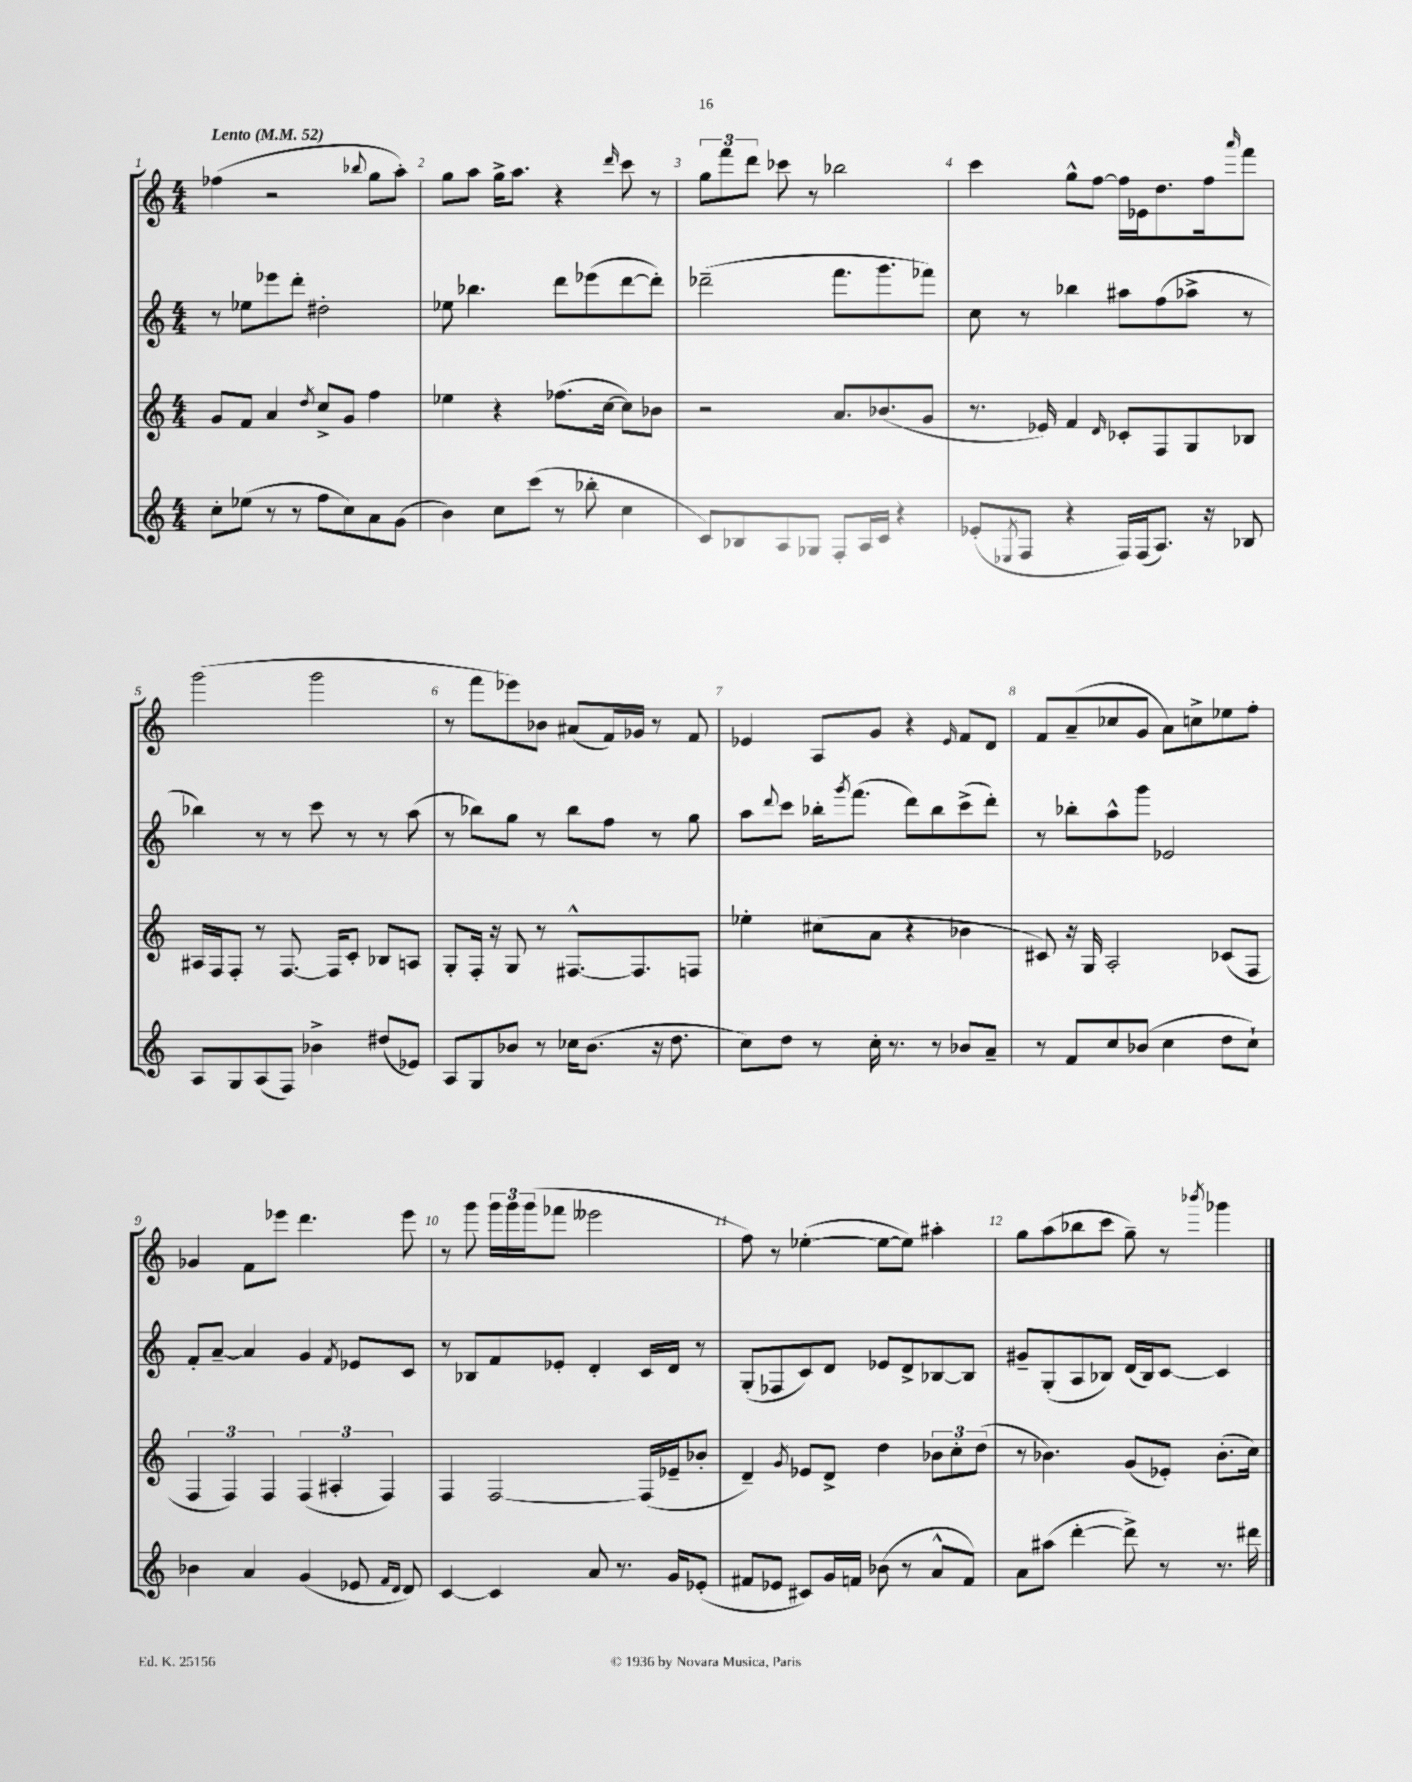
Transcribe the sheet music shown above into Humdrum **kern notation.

**kern	**kern	**kern	**kern
*part4	*part3	*part2	*part1
*staff4	*staff3	*staff2	*staff1
*clefG2	*clefG2	*clefG2	*clefG2
*k[]	*k[]	*k[]	*k[]
*M4/4	*M4/4	*M4/4	*M4/4
*MM52	*MM52	*MM52	*MM52
=1	=1	=1	=1
!	!	!	!LO:TX:a:B:t=Lento
8cc'\L	8g/L	8r	(4ff-X\
(8ee-X\J	8f/J	8ee-X\L	.
8r	4a/	8eee-X\	2r
8r	.	8ddd'\J	.
.	8qdd/	.	.
8ff\L	8cc^/L	2dd#X'\	.
8cc\)	8g/J	.	.
.	.	.	8qqbb-X/
8a\	4ff\	.	8gg\L
(8g\J	.	.	8aa'\J)
=2	=2	=2	=2
4b\)	4ee-X\	8ee-X\	8gg\L
.	.	4.bb-X\	8aa\J
8cc\L	4r	.	16gg^\KL
.	.	.	8.aa\J
(8ccc\J	.	.	.
8r	(8.ff-X\L	8ddd\L	4r
8bb-X'\	.	(8eee-X\	.
.	[16cc\Jk	.	.
.	.	.	16qqddd/
4cc\	8cc\L])	[8ddd\	8ccc\
.	8b-X\J	8ddd'\J])	8r
=3	=3	=3	=3
8c/L)	2r	(2ddd-X~\	12gg\L
.	.	.	12fff\
8B-X/	.	.	.
.	.	.	12ddd\J
8A/	.	.	8ccc-X\
8G-X/J	.	.	8r
8F'/L	8.a/L	8.fff\L	2bb-X\
16A/L	.	.	.
16c/JJ	(8.b-X/	8.ggg\	.
4r	.	.	.
.	8g/J	8fff-X\J)	.
=4	=4	=4	=4
(8e-X'/L	8.r	8cc\	4ccc\
8qE-X/	.	.	.
8F/J	.	8r	.
.	16e-X/)	.	.
4r	4f/	4bb-X\	8gg^^\L
.	.	.	[8ff\J
.	16qqd/	.	.
16F/LL)	8c-X'/L	8aa#X\L	16ff\LL]
(16F/J	.	.	16e-X\J
8.A/J)	8F/	(8ff\	8.dd\
.	8G/	8aa-X^\J	.
16r	.	.	16ff\k
.	.	.	16qqaaa/
8B-X/	8B-X/J	8r	8fff\J
!!LO:LB:g=z
=5	=5	=5	=5
8A/L	16A#X/LL	4bb-X\)	(2ggg\
.	16F/J	.	.
8G/	8F'/J	.	.
(8A/	8r	8r	.
8F/J)	[8.F/	8r	.
4b-X^\	.	8ccc\	2ggg\
.	16F/KL]	.	.
.	8c'/J	8r	.
(8dd#X/L	8B-X/L	8r	.
8e-X/J)	8An/J	(8aa\	.
=6	=6	=6	=6
8A/L	8G'/L	8r	8r
8G/	16F'/Jk	8bb-X\L)	8fff\L
.	16r	.	.
8b-X/J	8G/	8gg\J	8eee-X\)
8r	8r	8r	8b-X\J
16cc-X\KL	[8.F#X^^/L	8bb-\L	(8a#X/L
(8.b-\J	.	.	.
.	.	8ff\J	16f/L)
.	8.F#/]	.	16g-X/JJ
16r	.	8r	8r
8.dd\	.	.	.
.	8Fn/J	8gg\	8f/
=7	=7	=7	=7
8cc\L)	4ee-X'\	8aa\L	4e-X/
.	.	8qqddd/	.
8dd\J	.	8ccc\J	.
8r	(8cc#X\L	16bb-X'\KL	8A/L
.	.	8qggg/	.
.	.	(8.fff\J	.
16cc'\	8a\J	.	8g/J
8.r	.	.	.
.	4r	8ddd\L)	4r
8r	.	8bb-\	.
.	.	.	16qqe-/
8b-X/L	4b-X\	(8ccc^\	8f/L
8a~/J	.	8ddd'\J)	8d/J
=8	=8	=8	=8
8r	8c#X/)	8r	8f/L
8f/L	16r	8bb-X'\L	(8a~/
.	16G/	.	.
8cc/	2A'/	8aa^^\	8cc-X/
(8b-X/J	.	8ggg\J	8g/J
4cc\	.	2e-X/	8a\L)
.	.	.	8ccn^\
8dd\L	(8c-X/L	.	8ee-X\
8cc`\J)	8F/J	.	8ff'\J
!!LO:LB:g=z
=9	=9	=9	=9
4b-X\	6F/	8f'/L	4g-X/
.	.	[8a~/J	.
.	6F/)	.	.
4a/	.	4a/]	8f\L
.	6F/	.	.
.	.	.	8eee-X\J
(4g/	(6F/	4g/	4.ddd\
.	6A#X'/	.	.
.	.	8qf/	.
8e-X/	.	8e-X/L	.
.	6F/)	.	.
16qqf/LL	.	.	.
16qqd/JJ	.	.	.
8d/)	.	8c/J	8eee-\
=10	=10	=10	=10
[4c/	4F/	8r	8r
.	.	8B-X/L	8ggg\
4c/]	[2F/	8f/	24ggg\LL
.	.	.	24ggg\
.	.	.	(24ggg\J
.	.	8e-X'/J	8fff-X\J
8a/	.	4d'/	2eee--X\
8.r	.	.	.
.	(16F/LL]	16c/LL	.
16g/KL	16e-X~/J	16d/JJ	.
(8e-X'/J	8b-X'/J	8r	.
=11	=11	=11	=11
8f#X/L	4d~/)	(8G'/L	8ff\)
8e-X/J	.	8F-X/	8r
.	8qg/	.	.
8c#X/L)	8e-X/L	8c/)	([4ee-X'\
16g/L	8d^/J	8d/J	.
16fn/JJ	.	.	.
(8b-X\	4dd\	8e-X/L	8ee-\L_
8r	.	8d^/	8ee-\J])
8a^^/L	12b-X\L	[8B-X/	4aa#X'\
.	12cc'\	.	.
8f/J)	.	8B-/J]	.
.	(12dd\J	.	.
=12	=12	=12	=12
8a\L	8r	8g#X~/L	8gg\L
(8aa#X\J	4.b-X\)	(8G'/	(8aa\
[4ddd'\	.	8A/	8bb-X\
.	.	8B-X/J)	8ccc\J
8ddd^\])	(8g/L	(16d/LL	8gg~\)
.	.	16B-/J)	.
8r	8e-X'/J)	[8c/J	8r
.	.	.	8qbbb-X/
8.r	(8.b-'\L	4c/]	4ggg-X\
16ddd#X\	16cc\Jk)	.	.
==	==	==	==
*-	*-	*-	*-
